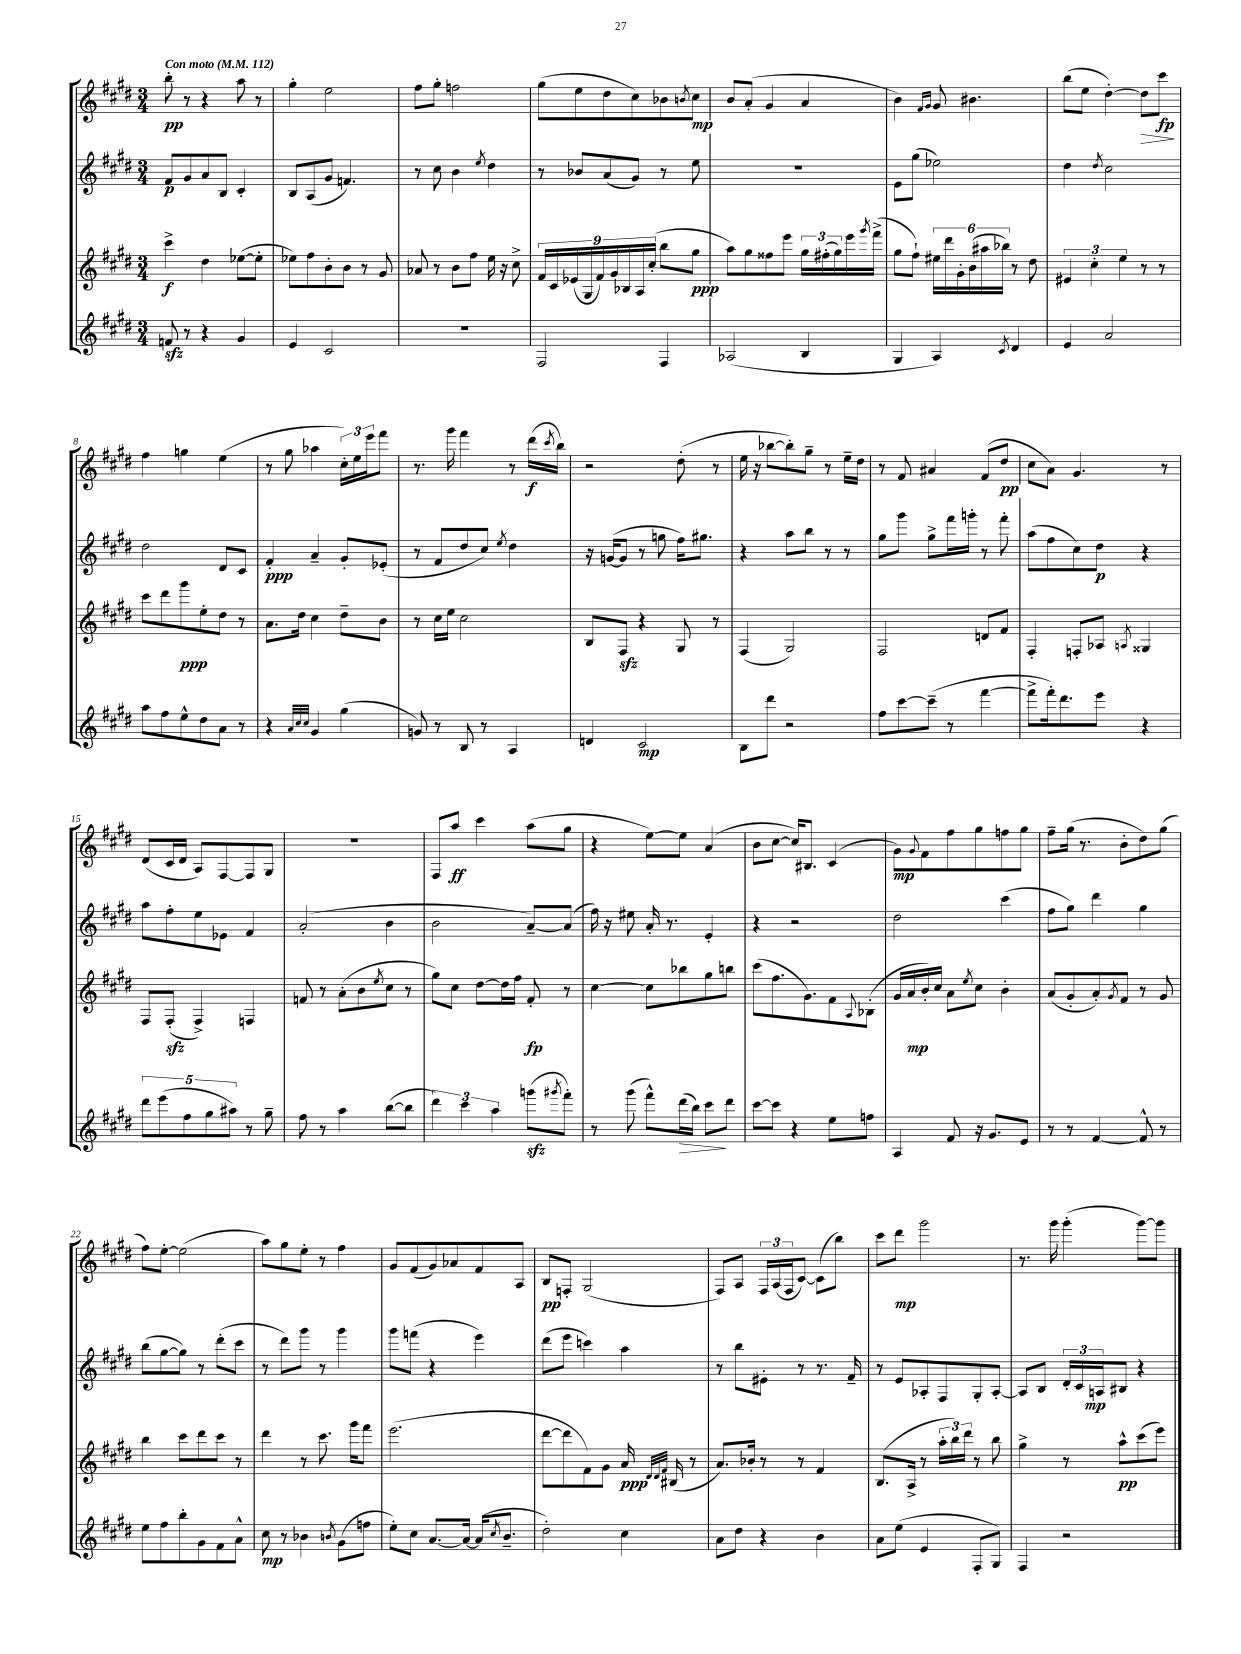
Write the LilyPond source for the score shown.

<<
\new StaffGroup <<
\new Staff = "s0" {
    \clef treble \key e \major \numericTimeSignature \time 3/4 \tempo "Con moto" 4 = 112
    b''8-.\pp r8 r4 a''8 r8 |
    gis''4-. e''2 |
    fis''8 gis''8-. f''2 |
    gis''8( e''8 dis''8 cis''8) bes'8 \acciaccatura { b'8 } cis''8\mp |
    b'8 a'8-.( gis'4 a'4 |
    b'4) \grace { fis'16 gis'16 } gis'8 bis'4. |
    b''8( e''8 dis''4~-.) dis''8\> cis'''8\fp\! |
    fis''4 g''4 e''4( |
    r8 gis''8 aes''4 \tuplet 3/2 { cis''16-.) e''16 e'''16 } fis'''8 |
    r8. gis'''16 fis'''4 r8 dis'''16\f( \acciaccatura { cis'''8 } b''16) |
    r2 dis''8-.( r8 |
    e''16 r16 bes''8~ bes''8-.) gis''8-- r8 e''16-- dis''16 |
    r8 fis'8 ais'4 fis'8( dis''8\pp |
    cis''8 a'8) gis'4. r8 |
    dis'8( cis'16 dis'16 a8) fis8~ fis8 gis8 |
    R2. |
    fis8 a''8\ff cis'''4 a''8( gis''8 |
    r4 e''8~) e''8 a'4( |
    b'8 cis''8~ cis''16) bis8. cis'4( |
    gis'8\mp) \appoggiatura { gis'8 } fis'8 fis''8 gis''8 f''8 gis''8 |
    fis''8-- gis''16( r8. b'8-. dis''8) gis''8( |
    fis''8) e''8~-. e''2( |
    a''8) gis''8 e''8-. r8 fis''4 |
    gis'8 fis'8( gis'8) aes'8 fis'8 a8 |
    b8\pp f8-. gis2( |
    fis8) a8 \tuplet 3/2 { fis16 a16( fis16 } cis'8~) cis'8( b''8) |
    cis'''8 dis'''8\mp gis'''2 |
    r8. gis'''16 gis'''4-.( gis'''8~) gis'''8 \bar "|." |
}
\new Staff = "s1" {
    \clef treble \key e \major \numericTimeSignature \time 3/4
    fis'8\p gis'8 a'8 b8 cis'4-. |
    b8 a8( gis'8 f'4.) |
    r8 cis''8 b'4 \acciaccatura { e''8 } dis''4 |
    r8 bes'8 a'8( gis'8) r8 e''8 |
    R2. |
    e'8 gis''8( ees''2) |
    dis''4 \acciaccatura { dis''8 } cis''2 |
    dis''2 dis'8 cis'8 |
    fis'4-.\ppp a'4-- gis'8-. ees'8-.( |
    r8 fis'8 dis''8 cis''8) \acciaccatura { e''8 } dis''4 |
    r16 g'16~( g'8 r8 g''8 fis''16) gis''8. |
    r4 a''8 b''8 r8 r8 |
    gis''8 gis'''8 gis''8-> fis'''16 g'''16-. r8 fis'''8-. |
    a''8( fis''8 cis''8) dis''8\p r4 |
    a''8 fis''8-. e''8 ees'8 fis'4 |
    a'2-.( b'4 |
    b'2 a'8~--) a'8( |
    fis''16) r16 eis''8 a'16-. r8. e'4-. |
    r4 r2 |
    dis''2 cis'''4( |
    fis''8 gis''8) dis'''4 gis''4 |
    b''8( gis''8~ gis''8) r8 dis'''8-.( cis'''8 |
    r8 dis'''8) gis'''8 r8 gis'''4 |
    gis'''8 f'''8( r4 e'''4) |
    dis'''8( e'''8 c'''4) a''4 |
    r8 b''8 eis'8-. r8 r8. fis'16-- |
    r8 e'8 aes8-. fis8 gis8-. aes8~-. |
    aes8 b8 \tuplet 3/2 { dis'16-. cis'16 a16\mp } bis8 r4 \bar "|." |
}
\new Staff = "s2" {
    \clef treble \key e \major \numericTimeSignature \time 3/4
    cis'''4->\f dis''4 ees''8~( ees''8-. |
    ees''8) fis''8 b'8-. b'8 r8 gis'8 |
    aes'8 r8 b'8 fis''8 e''16 r16 cis''8-> |
    \tuplet 9/8 { fis'16 cis'16 ees'16( gis16 fis'16) gis'16 bes16 a16 cis''16-.( } b''8 gis''8\ppp |
    a''8) gis''8 fisis''8 e'''8 \tuplet 3/2 { gis''16 fis''16-.( gis''16) } e'''16 \acciaccatura { gis'''8 } fis'''16->( |
    gis''8 fis''8-!) \tuplet 6/4 { eis''16 dis'''16 gis'16-. b'16( ais''16 bes''16) } r8 dis''8 |
    \tuplet 3/2 { eis'4 cis''4-. e''4 } r8 r8 |
    cis'''8 dis'''8 gis'''8\ppp e''8-. dis''8 r8 |
    a'8. dis''16 cis''4 dis''8-- b'8 |
    r8 cis''16 e''16 cis''2 |
    b8 fis8\sfz r4 gis8 r8 |
    fis4( gis2) |
    fis2 d'8 fis'8 |
    fis4-. f8-. aes8 \acciaccatura { a8 } gisis4 |
    fis8 fis8-.\sfz( fis4->) f4 |
    f'8 r8 a'8-.( b'8 \acciaccatura { e''8 } cis''8 r8 |
    gis''8) cis''8 dis''8~ dis''16 fis''16 fis'8-.\fp r8 |
    cis''4~ cis''8 bes''8 gis''8 b''8 |
    cis'''8( fis''8. gis'8.) fis'8 \appoggiatura { a8 } bes8-.( |
    gis'16 a'16\mp b'16-.) cis''16 a'8 \acciaccatura { e''8 } cis''8 b'4-. |
    a'8( gis'8-. a'8-.) \acciaccatura { gis'8 } fis'8 r8 gis'8 |
    b''4 cis'''8 dis'''8 cis'''8 r8 |
    dis'''4 r8 cis'''8. gis'''16 fis'''8 |
    e'''2.( |
    dis'''8~ dis'''8 fis'8) gis'8 a'16\ppp \grace { dis'32 dis'32 fis'32 } bis16( r8 |
    a'8.) bes'16-. r8 r8 fis'4 |
    b8.( a16-> r8 \tuplet 3/2 { a''16-. b''16) dis'''16 } r8 b''8 |
    gis''4-> r8 a''8-^\pp cis'''8( e'''8) \bar "|." |
}
\new Staff = "s3" {
    \clef treble \key e \major \numericTimeSignature \time 3/4
    f'8\sfz r8 r4 gis'4 |
    e'4 cis'2 |
    R2. |
    fis2 fis4 |
    aes2( b4 |
    gis4 a4) \acciaccatura { cis'8 } dis'4 |
    e'4 a'2 |
    a''8 fis''8 e''8-^ dis''8 a'8 r8 |
    r4 \grace { a'32 cis''32 cis''32 } gis'4 gis''4( |
    g'8) r8 b8 r8 a4 |
    d'4 cis'2\mp |
    b8 dis'''8 r2 |
    fis''8 cis'''8~ cis'''8--( r8 fis'''4~ |
    fis'''8-> fis'''16-.) dis'''8. e'''8 r4 |
    \tuplet 5/4 { dis'''8 e'''8( fis''8 gis''8 ais''8) } r8 gis''8-- |
    fis''8 r8 a''4 b''8~( b''8 |
    \tuplet 3/2 { dis'''4) cis'''4 a''4 } g'''8\sfz( \acciaccatura { gis'''8 } fis'''8-.) |
    r8 gis'''8( fis'''8-^) dis'''16\>( b''16) cis'''8\! dis'''8 |
    cis'''8~ cis'''8 r4 e''8 f''8 |
    a4 fis'8 r16 gis'8. e'8 |
    r8 r8 fis'4~ fis'8-^ r8 |
    e''8 fis''8 b''8-. gis'8 fis'8 a'8-^ |
    cis''8\mp r8 bes'4 \acciaccatura { b'8 } gis'8( f''8 |
    e''8-.) cis''8 a'8.~ a'16~ a'16( \acciaccatura { cis''8 } b'8.-- |
    dis''2-.) cis''4 |
    a'8 dis''8 r4 b'4 |
    a'8 e''8( e'4 fis8-. gis8) |
    fis4 r2 \bar "|." |
}
>>
>>
